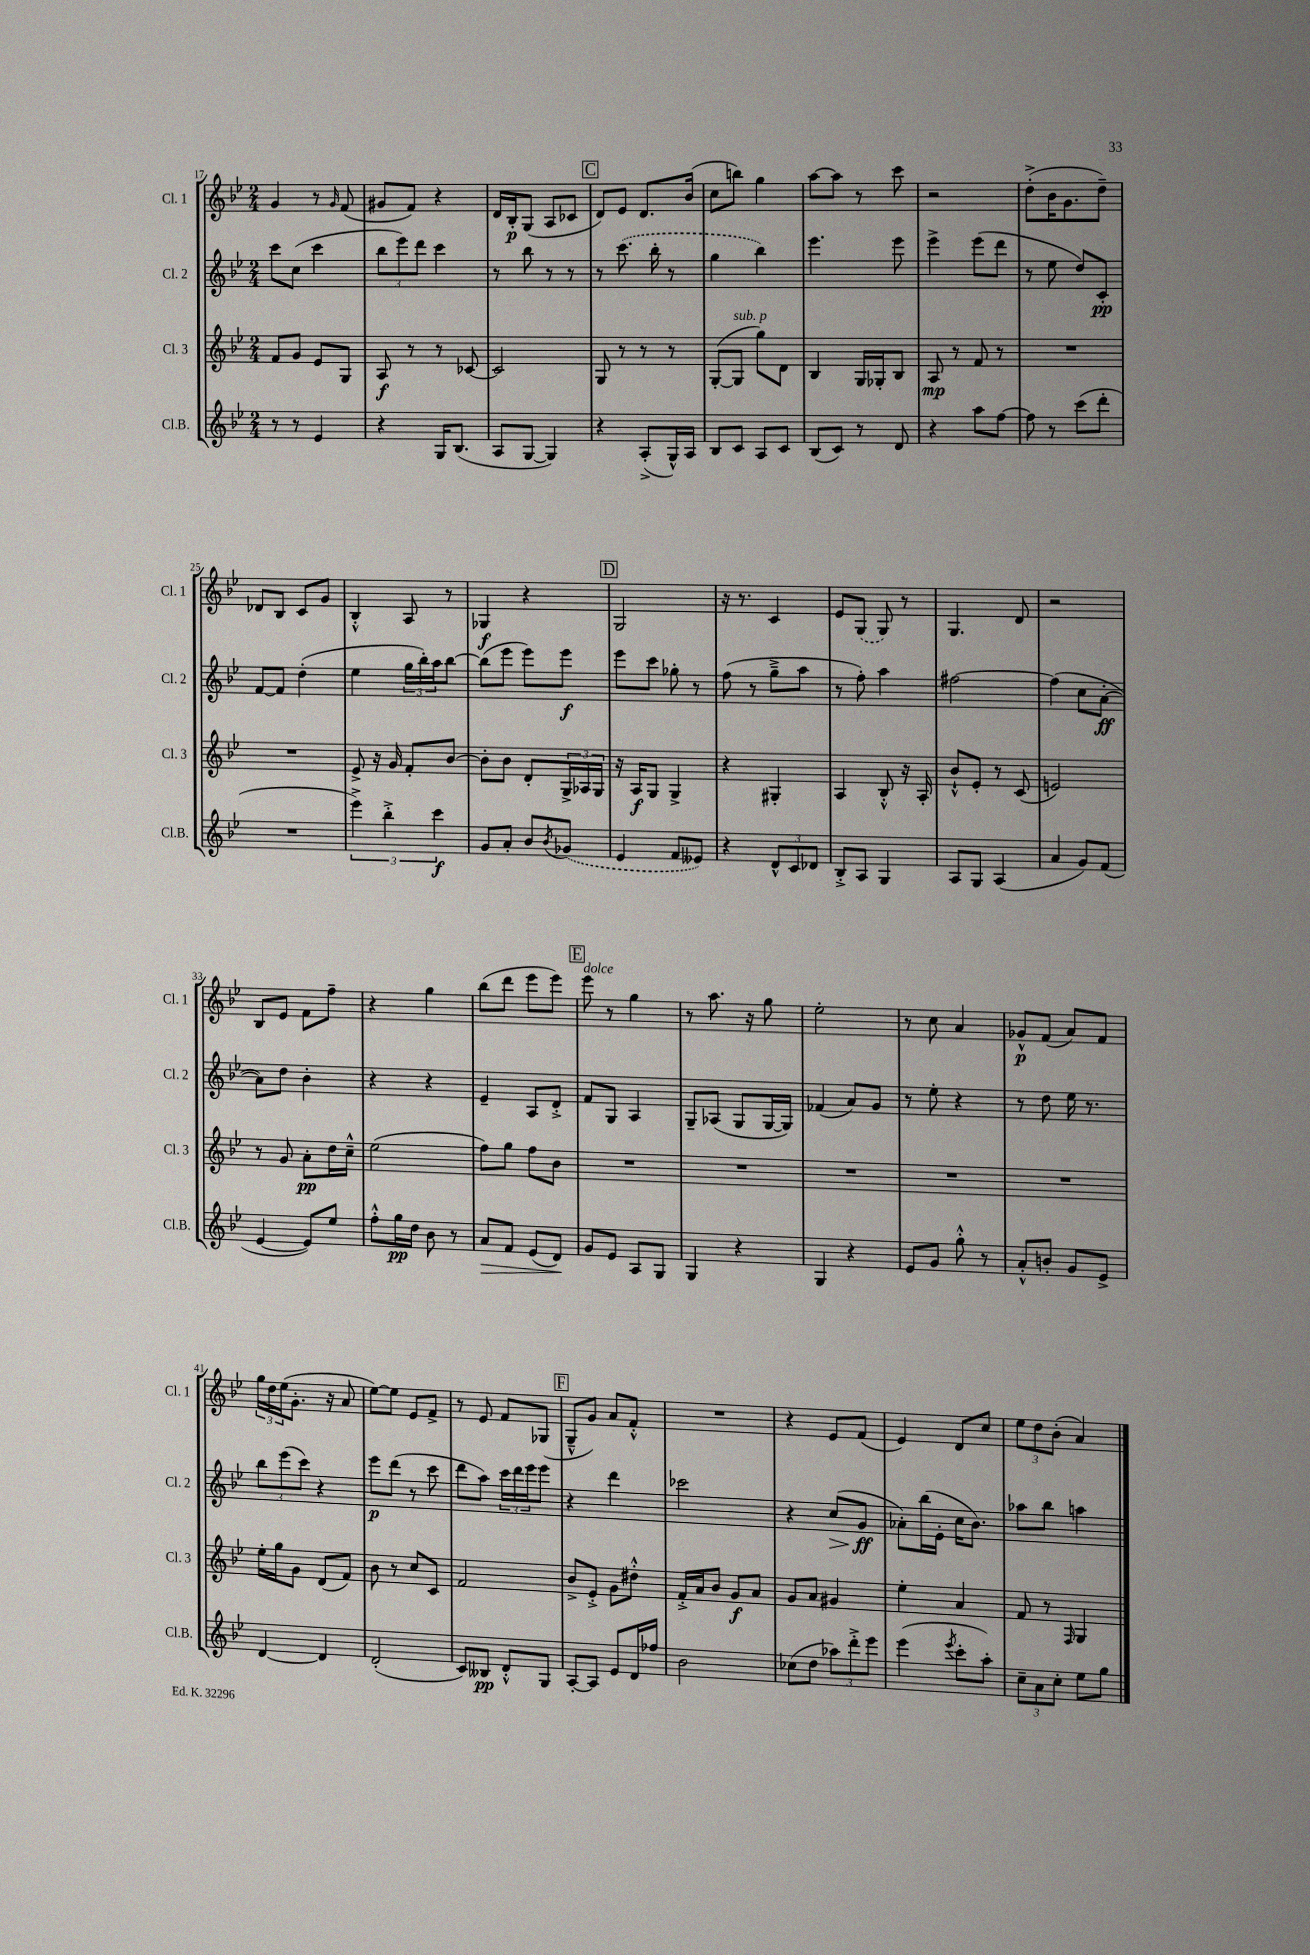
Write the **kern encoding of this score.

**kern	**kern	**kern	**kern
*staff4	*staff3	*staff2	*staff1
*clefG2	*clefG2	*clefG2	*clefG2
*k[b-e-]	*k[b-e-]	*k[b-e-]	*k[b-e-]
*M2/4	*M2/4	*M2/4	*M2/4
8r	8f/L	8ccc\L	4g/
8r	8g/J	(8cc\J	.
4e-/	8e-/L	4ccc\	8r
.	.	.	16qqg/
.	8G/J	.	(8f/
=	=	=	=
4r	8A/	12bb-\L	8g#/L
.	.	12eee-\)	.
.	8r	.	8f/J)
.	.	12ddd\J	.
16G/LK	8r	4ccc\	4r
(8.B-/J	.	.	.
.	[8c-/	.	.
=	=	=	=
8A/L	2c-/]	8r	16d/LL
.	.	.	16B-'/J
[8G/J	.	8bb-\	(8G/J
4G/])	.	8r	8A/L
.	.	8r	8c-/J
=	=	=	=
4r	8G/	8r	8d/L)
.	8r	(8.ccc\	8e-/J
(8A'^/L	8r	.	8.d/L
.	.	16bb-'\	.
16G^^/L)	8r	8r	.
16A/JJ	.	.	(16b-/Jk
=	=	=	=
8B-/L	([8G'/L	4gg\	8cc\L
8c/J	8G/]J	.	8bb\J)
8A/L	8gg\L)	4bb-\)	4gg\
8c/J	8d\J	.	.
=	=	=	=
(8B-/L	4B-/	4.eee-\	[8aa\L
8c/J)	.	.	8aa\]J
8r	16G/LL	.	8r
.	16G-'/J	.	.
8d/	8B-/J	8eee-\	8ccc\
=	=	=	=
4r	8A/	4eee-^\	2r
.	8r	.	.
8aa\L	8f/	(8eee-\L	.
[8ff\J	8r	8ddd\J	.
=	=	=	=
8ff\]	2r	8r	(8dd'^\L
8r	.	8ee-\	16b-\K
.	.	.	8.g\
(8ccc\L	.	8dd/L)	.
8ddd'\J	.	8c'/J	8dd~\J)
=	=	=	=
2r	2r	[8f/L	8d-/L
.	.	8f/]J	8B-/J
.	.	(4dd'\	8c/L
.	.	.	8g/J
=	=	=	=
6eee-^\)	8e-^/	4ee-\	4B-'^^/
.	16r	.	.
6bb-'^\	.	.	.
.	16g/	.	.
.	8f'/L	24gg\LL	8A/
.	.	24bb-'\)	.
6ccc\	.	24aa\J	.
.	[8b-/J	[8bb-\J	8r
=	=	=	=
8g/L	8b-'\]L	(8bb-\]L	4G-/
8a'/J	8b-\J	8eee-\J	.
8b-/L	8d'/L	8eee-\L)	4r
8qb-/	.	.	.
(8g-/J	24G^/L	8eee-\J	.
.	24A-/	.	.
.	24G/JJ	.	.
=	=	=	=
4e-/	16r	8eee-\L	2G/
.	16A/LK	.	.
.	8G/J	8ccc\J	.
8f/L	4G^/	8gg-'\	.
8e--/J)	.	8r	.
=	=	=	=
4r	4r	(8ff\	16r
.	.	.	8.r
.	.	8r	.
12d^^/L	4G#'/	8gg~^\L	4c/
12c/	.	.	.
.	.	8aa\J	.
12d-/J	.	.	.
=	=	=	=
8B-'^/L	4A/	8r	8e-/L
8A/J	.	8ff'\)	(8G/J
4G/	8B-'^^/	4aa\	8G/)
.	16r	.	8r
.	16A'/	.	.
=	=	=	=
8A/L	8b-`^^/L	[2ff#\	4.G/
8G/J	8e-'/J	.	.
(4A/	8r	.	.
.	(8c/	.	8d/
=	=	=	=
4a/	2e/)	(4ff#\]	2r
8g/L)	.	8cc\L	.
(8f/J	.	[8a'\J	.
=	=	=	=
[4e-/	8r	8a\]L)	8B-/L
.	8g/	8dd\J	8e-/J
8e-/]L)	8a'\L	4b-'\	8f\L
8ee-/J	16dd\L	.	8ff~\J
.	16cc~^^\JJ	.	.
=	=	=	=
8ff'^^\L	(2ee-\	4r	4r
16gg\L	.	.	.
16dd\JJ	.	.	.
8b-\	.	4r	4gg\
8r	.	.	.
=	=	=	=
8a/L	8ff\L)	4e-~/	(8bb-\L
8f/J	8gg\J	.	8ddd\J
(8e-/L	8ff\L	8A/L	8eee-\L
8d/J)	8b-\J	8d'^/J	8eee-\J)
=	=	=	=
8g/L	2r	8f/L	8eee-\
8e-/J	.	8G/J	8r
8A/L	.	4A/	4gg\
8G/J	.	.	.
=	=	=	=
4G/	2r	8G~/L	8r
.	.	(8A-/J	8.aa\
4r	.	8G/L	.
.	.	.	16r
.	.	[16G/L	8gg\
.	.	16G/]JJ)	.
=	=	=	=
4G/	2r	(4f-/	2ee-'\
4r	.	8a/L)	.
.	.	8g/J	.
=	=	=	=
8e-/L	2r	8r	8r
8g/J	.	8ee-'\	8cc\
8gg'^^\	.	4r	4a/
8r	.	.	.
=	=	=	=
8a'^^/L	2r	8r	8g-^^/L
8b'/J	.	8dd\	(8f/J
8g/L	.	16ee-\	8a/L)
.	.	8.r	.
8e-^/J	.	.	8f/J
=	=	=	=
[4d/	16ee-'\LL	12bb-\L	24gg\LL
.	.	.	24dd\
.	16gg\J	.	.
.	.	(12eee-\	(24ee-\J
.	8g\J	.	8.g'\J
.	.	12ccc\J)	.
4d/]	(8d/L	4r	.
.	.	.	16r
.	8f/J)	.	8a/
=	=	=	=
(2d'/	8b-\	8eee-\L	[8ee-\L)
.	8r	(8ddd\J	8ee-\]J
.	8cc/L	8r	8e-/L
.	8c/J	8ccc\	8f^/J
=	=	=	=
8c/L)	2f/	8ddd\L	8r
8B--/J	.	8aa\J)	8e-/
8d'^^/L	.	24ccc\LL	8f/L
.	.	24ddd\	.
.	.	24eee-\J	.
8G/J	.	8eee-\J	(8G-/J
=	=	=	=
[8A'/L	8b-^/L	4r	8G~^^/L
8A/]J	8e-'^/J	.	8g/J)
8e-/L	8g\L	4ddd\	8a/L
16d/L	8dd#'^^\J	.	8f'^^/J
16ff-/JJ	.	.	.
=	=	=	=
2b-\	16f'^/LL	2ccc-\	2r
.	16a/J	.	.
.	8b-/J	.	.
.	8g/L	.	.
.	8a/J	.	.
=	=	=	=
(8cc-\L	8g/L	4r	4r
8dd\J	8a/J	.	.
12aa-\L)	4g#/	(8cc/L	8e-/L
12ddd'^\	.	.	.
.	.	8g/J	(8f/J
12eee-\J	.	.	.
=	=	=	=
(4eee-\	4ee-'\	8a-'\L)	4e-/)
.	.	(16bb-\L	.
.	.	16e-'\JJ	.
8qeee-/	.	.	.
8ccc'\L	4a/	16cc\LK	8d/L
.	.	8.b-\J)	.
8aa'\J)	.	.	8cc/J
=	=	=	=
12cc~\L	8f/	8aa-\L	12ee-\L
12a\	.	.	12dd\
.	8r	8bb-\J	.
12cc'\J	.	.	(12b-'\J
.	16qqF/	.	.
8ee-\L	4G/	4aa\	4a/)
8gg\J	.	.	.
==	==	==	==
*-	*-	*-	*-
